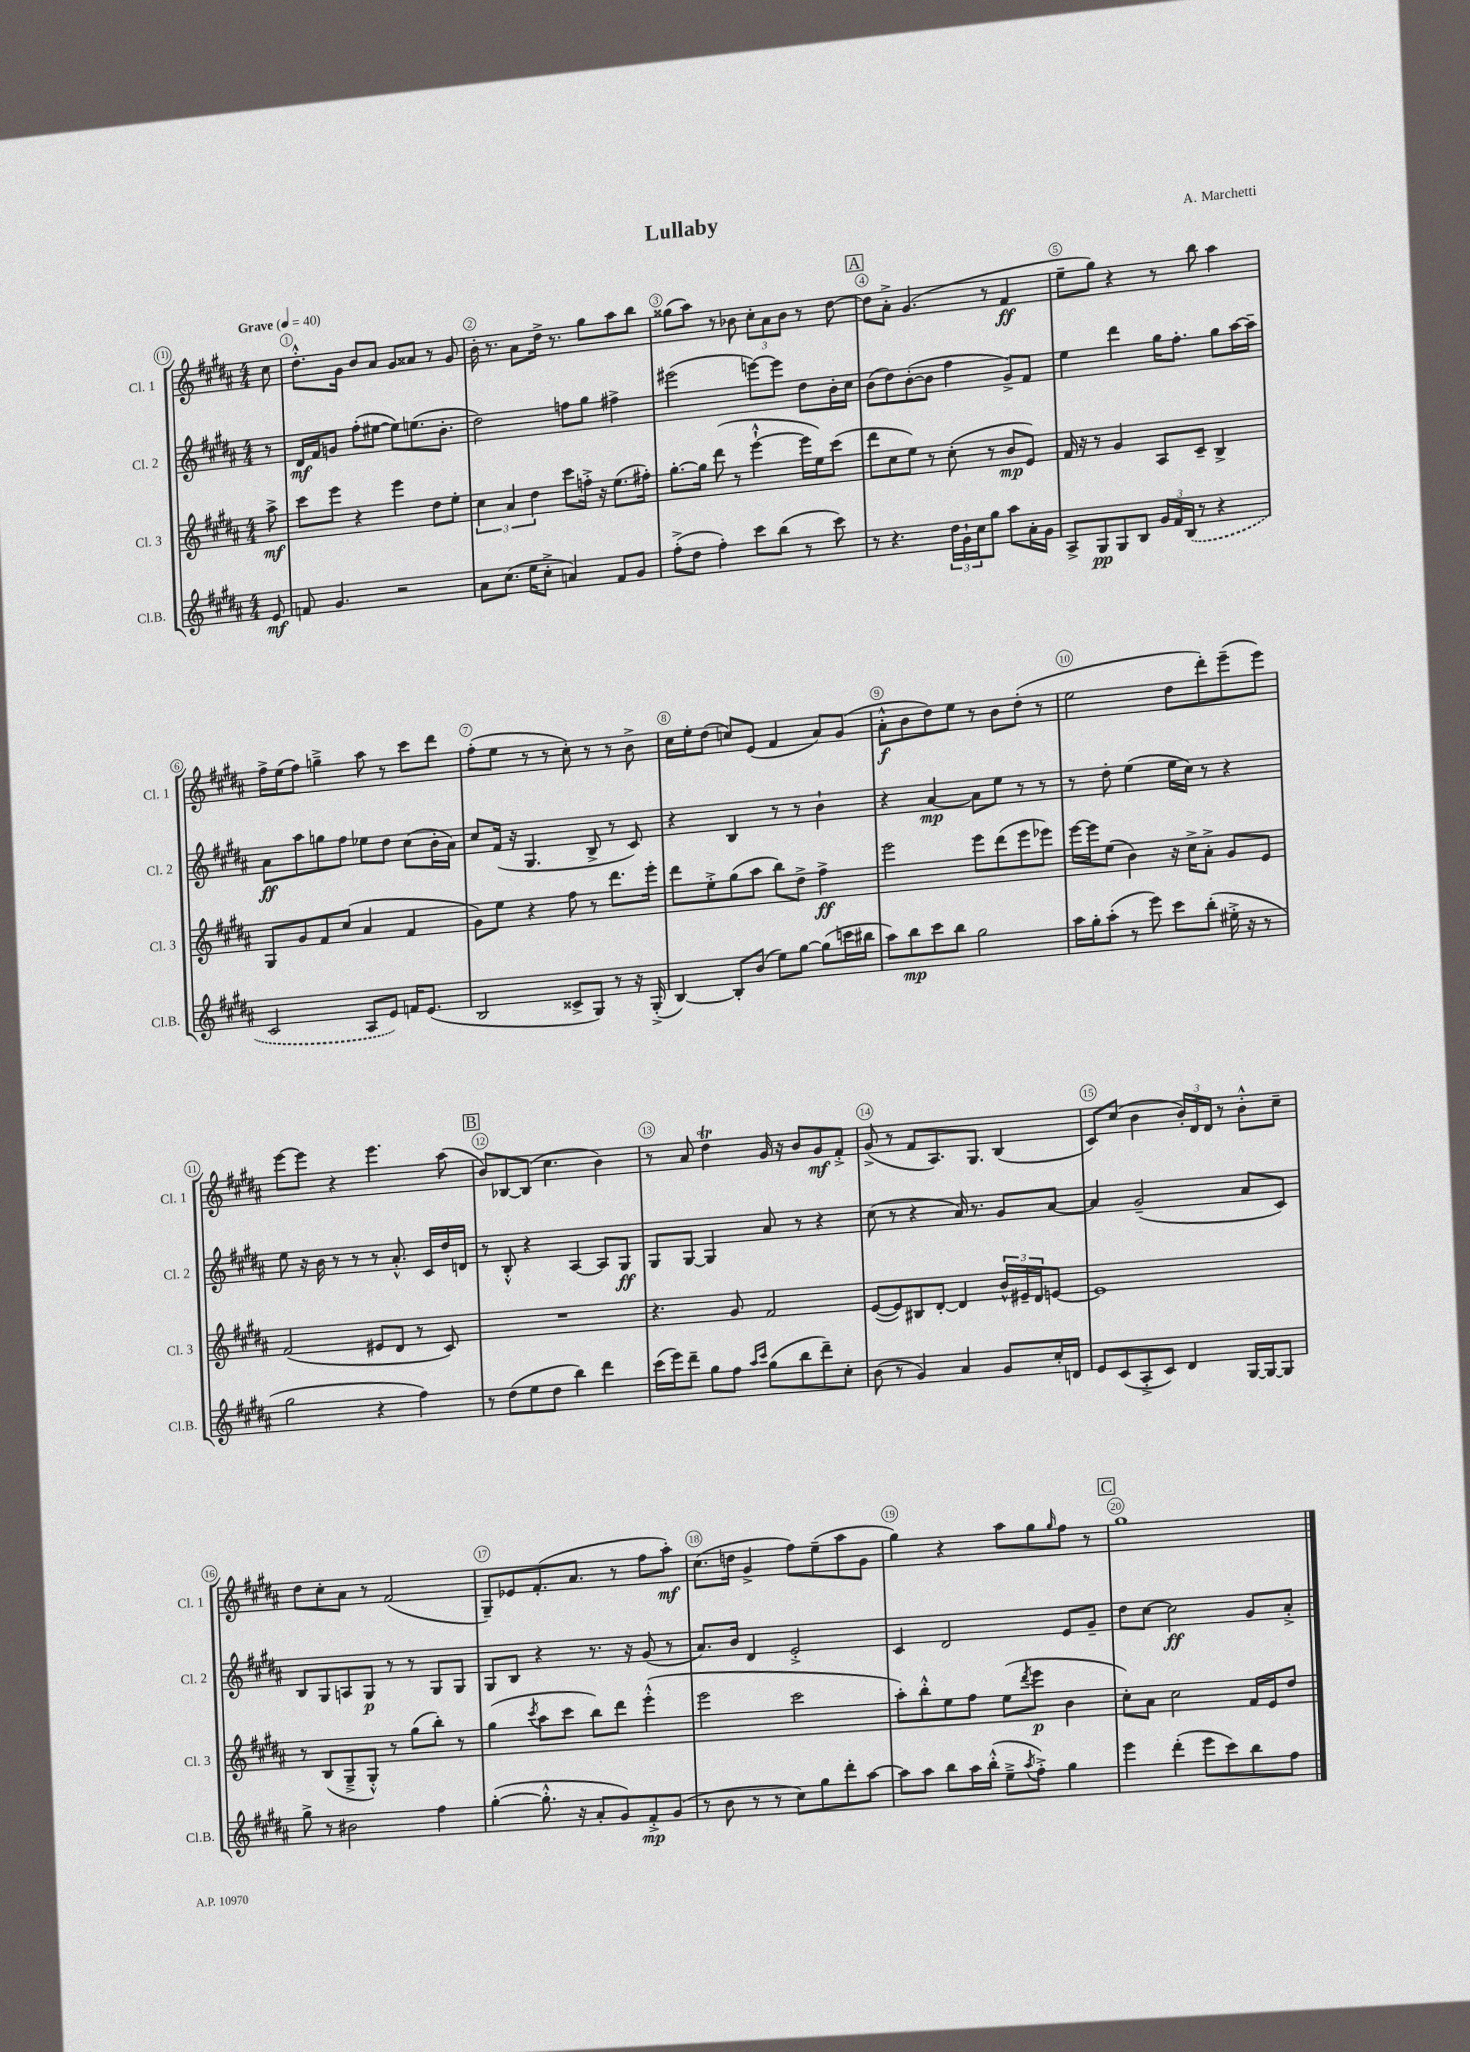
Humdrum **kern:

**kern	**kern	**kern	**kern
*staff4	*staff3	*staff2	*staff1
*clefG2	*clefG2	*clefG2	*clefG2
*k[f#c#g#d#a#]	*k[f#c#g#d#a#]	*k[f#c#g#d#a#]	*k[f#c#g#d#a#]
*M4/4	*M4/4	*M4/4	*M4/4
*MM40	*MM40	*MM40	*MM40
8e	8aa#^	8r	8cc#
=	=	=	=
8f	8ccc#	16d#	8.dd#'^^
.	.	16f#	.
4.g#	8eee	8g	.
.	.	.	16g#
.	4r	(8ff#'	8b
.	.	[8ee#	8a#
2r	4eee	8ee#])	8g#
.	.	(8.ee	8a##
.	8dd#	.	8r
.	.	8.b'	.
.	8ee'	.	8g#
=	=	=	=
8a#	6cc#	2dd#)	16b'
.	.	.	8.r
(8.cc#	.	.	.
.	6a#	.	.
.	.	.	8a#
16ee	.	.	.
.	6dd#	.	.
8cc#'^	.	.	16dd#^
.	.	.	8.r
4a)	8ccc#	8ff	.
.	16ff'^	8gg#	8gg#
.	16r	.	.
8f#	(8.ee	4ff#^	8aa#
8g#	.	.	8bb
.	16ff#')	.	.
=	=	=	=
(8ff#'^	[8.gg#'	(2eee#	(8gg##
8dd#	.	.	8aa#)
.	16gg#]	.	.
4ff#')	(8ddd#	.	8r
.	8r	.	8b-
8ccc#	[4eee`^^	[8eee)	12cc#'
.	.	.	12a#
(8bb	.	8eee]	.
.	.	.	12b-
8r	16eee]	8dd#	8r
.	16ee)	.	.
8ccc#)	(8ccc#	16b'	[8dd#
.	.	16cc#	.
=	=	=	=
8r	8ddd#	(8b	8dd#]
4.r	8cc#	8dd#)	8a#'^
.	8ee)	([8b'	(4.g#
.	8r	8b]	.
24dd#	(8cc#'	4ff#	.
24g#`	.	.	.
24cc#	.	.	.
8gg#	8r	.	8r
8aa#	8b	8g#^)	4f#
16a#'	8e)	8f#	.
16g#	.	.	.
=	=	=	=
8A#^	16f#	4ee	8ee~
.	16r	.	.
8G#	8r	.	8gg#)
8G#	4g#	4ddd#	4r
8B	.	.	.
24g#	8A#	16gg#	8r
24f#	.	.	.
.	.	8.ff#'	.
(24B	.	.	.
8r	8c#~	.	8bb
4r	4B^	8gg#	4aa#
.	.	[16aa#	.
.	.	16aa#~]	.
=	=	=	=
2c#	8G#	8a#	16ff#^
.	.	.	(16ee
.	8g#	8aa#	8ff#)
.	8f#	8gg	4gg~^
.	(8cc#	8ff#	.
8A#	4a#	8ee-	8aa#
8e)	.	8dd#	8r
16f	4f#	(8cc#	8ccc#
(8.e	.	.	.
.	.	16b'	8ddd#
.	.	16a#)	.
=	=	=	=
2B	8g#)	8cc#	(8ff#'
.	8ee	(16f#	8ee
.	.	16r	.
.	4r	4.G#	8r
.	.	.	8r
8c##^	8ff#	.	8cc#')
8G#)	8r	8B^	8r
8r	8.ddd#	8r	8r
16r	.	8c#)	8b^
(16G#'^	16eee'	.	.
=	=	=	=
[4B)	8ddd#	4r	16cc#
.	.	.	16ee'
.	8ee'^	.	(8dd#
8B']	(8gg#	4B	8cc)
(8b	8aa#	.	(8e
8ee)	8bb)	8r	4f#
[8gg#	8dd#^	8r	.
(8gg#]	4ff#^	4b`	8a#)
16ccc	.	.	(8g#
16bb#	.	.	.
=	=	=	=
8aa#)	2eee	4r	8a#'^^
8bb	.	.	8b
8ccc#	.	[4a#	8dd#)
8bb	.	.	8ee
2gg#	8eee	8a#]	8r
.	(8ddd#	8ee	8b
.	8eee	8r	(8dd#'
.	8eee-)	8r	8r
=	=	=	=
16aa#	[16eee	8r	2ee
16gg#'	16eee]	.	.
(8aa#'	(8ee	8dd#'	.
8r	4b)	(4ee	.
8eee)	.	.	.
8ccc#	16r	16ee	8dd#
.	16cc#^	16cc#)	.
(8bb'	8a#'^	8r	8ddd#')
16ee#'^	8g#	4r	(8eee~
16r	.	.	.
8r	8e	.	8eee)
=	=	=	=
2gg#	(2f#	8ee	[8eee
.	.	16r	8eee]
.	.	16b	.
.	.	8r	4r
.	.	8r	.
4r	8e#	8r	4.eee
.	8d#	8.a#'^^	.
4ff#)	8r	.	.
.	.	16c#	.
.	8c#)	16dd#	(8aa#
.	.	16d	.
=	=	=	=
8r	1r	8r	8b)
(8dd#	.	8B'^^	[8B-
8ee	.	4r	(8B-]
8dd#	.	.	4.cc#
4bb)	.	[4A#	.
4ddd#	.	8A#]	4b)
.	.	8G#	.
=	=	=	=
(16ccc#	4.r	8G#	8r
16eee)	.	.	.
8ddd#~	.	[8G#	8a#
8gg#	.	4G#]	4dd#
8ff#	8g#	.	.
16qqaa#	.	.	.
16qqccc#	.	.	.
(8gg#	2f#	8a#	16g#
.	.	.	16r
8bb	.	8r	8b
8ddd#~)	.	4r	8g#
8cc#'	.	.	8f#'^
=	=	=	=
(8b	([8e	(8cc#	(8g#^
8r	8e])	8r	8r
4g#)	8B#	4r	8f#
.	[8d#'	.	8.A#)
4a#	4d#]	16a#)	.
.	.	8.r	8.G#
8g#	24b^^	8g#	(4B
.	24e#~	.	.
.	24d#	.	.
16cc#'	[8e	[8a#	.
16d	.	.	.
=	=	=	=
8e	1e]	4a#]	8c#)
(8c#	.	.	(8cc#
8A#'^	.	(2g#~	4b
8c#)	.	.	.
4d#	.	.	24b')
.	.	.	24d#
.	.	.	24d#
.	.	.	8r
[16G#	.	8a#	8b'^^
16G#_	.	.	.
8G#]	.	8c#)	8cc#~
=	=	=	=
8gg#^	8r	8B	8dd#
8r	(8B	8G#	8cc#'
2b#	8G#~^	8A	8a#
.	8G#'^^)	8G#	8r
.	8r	8r	(2f#
.	(8gg#	8r	.
4ff#	8bb')	8G#	.
.	8r	8G#	.
=	=	=	=
([4gg#'	(4gg#	8G#	8G#~)
.	.	8B	8e-
.	8qccc#	.	.
8.gg#'^^]	8aa#	4r	(8.f#'
.	8ccc#	.	.
16r	.	.	8.a#
8a#'	8bb)	8.r	.
8g#)	8ddd#	.	8r
.	.	16r	.
8f#'^	(4eee'^^	(8g#	8ff#
(8g#	.	8r	8aa#')
=	=	=	=
8r	2eee	8.a#)	(8.cc#
8b	.	.	.
.	.	16b	16dd
8r	.	4d#	4g#^
8r	.	.	.
8cc#)	2ccc#	2e'^	8ff#)
8gg#	.	.	(8ee~
8ddd#'	.	.	8aa#
[8aa#	.	.	8g#
=	=	=	=
8aa#]	8aa#')	4c#	4gg#)
8aa#	8bb'^^	.	.
8bb	8ee	2d#	4r
16aa#	8ff#	.	.
(16bb'^^	.	.	.
8ee~^	(8ee	.	8aa#
8qaa#	8qddd#	.	.
8ff#'^)	8eee	.	8gg#
.	.	.	16qqgg#
4gg#	4b	8e	8ff#
.	.	8g#~	8r
=	=	=	=
4eee	8cc#')	8dd#	1gg#
.	8a#	[8cc#	.
(4ddd#'	2cc#	2cc#]	.
8eee	.	.	.
8ccc#)	.	.	.
8bb	16f#	8g#	.
.	16e	.	.
8ff#	8dd#	8a#'^	.
==	==	==	==
*-	*-	*-	*-
